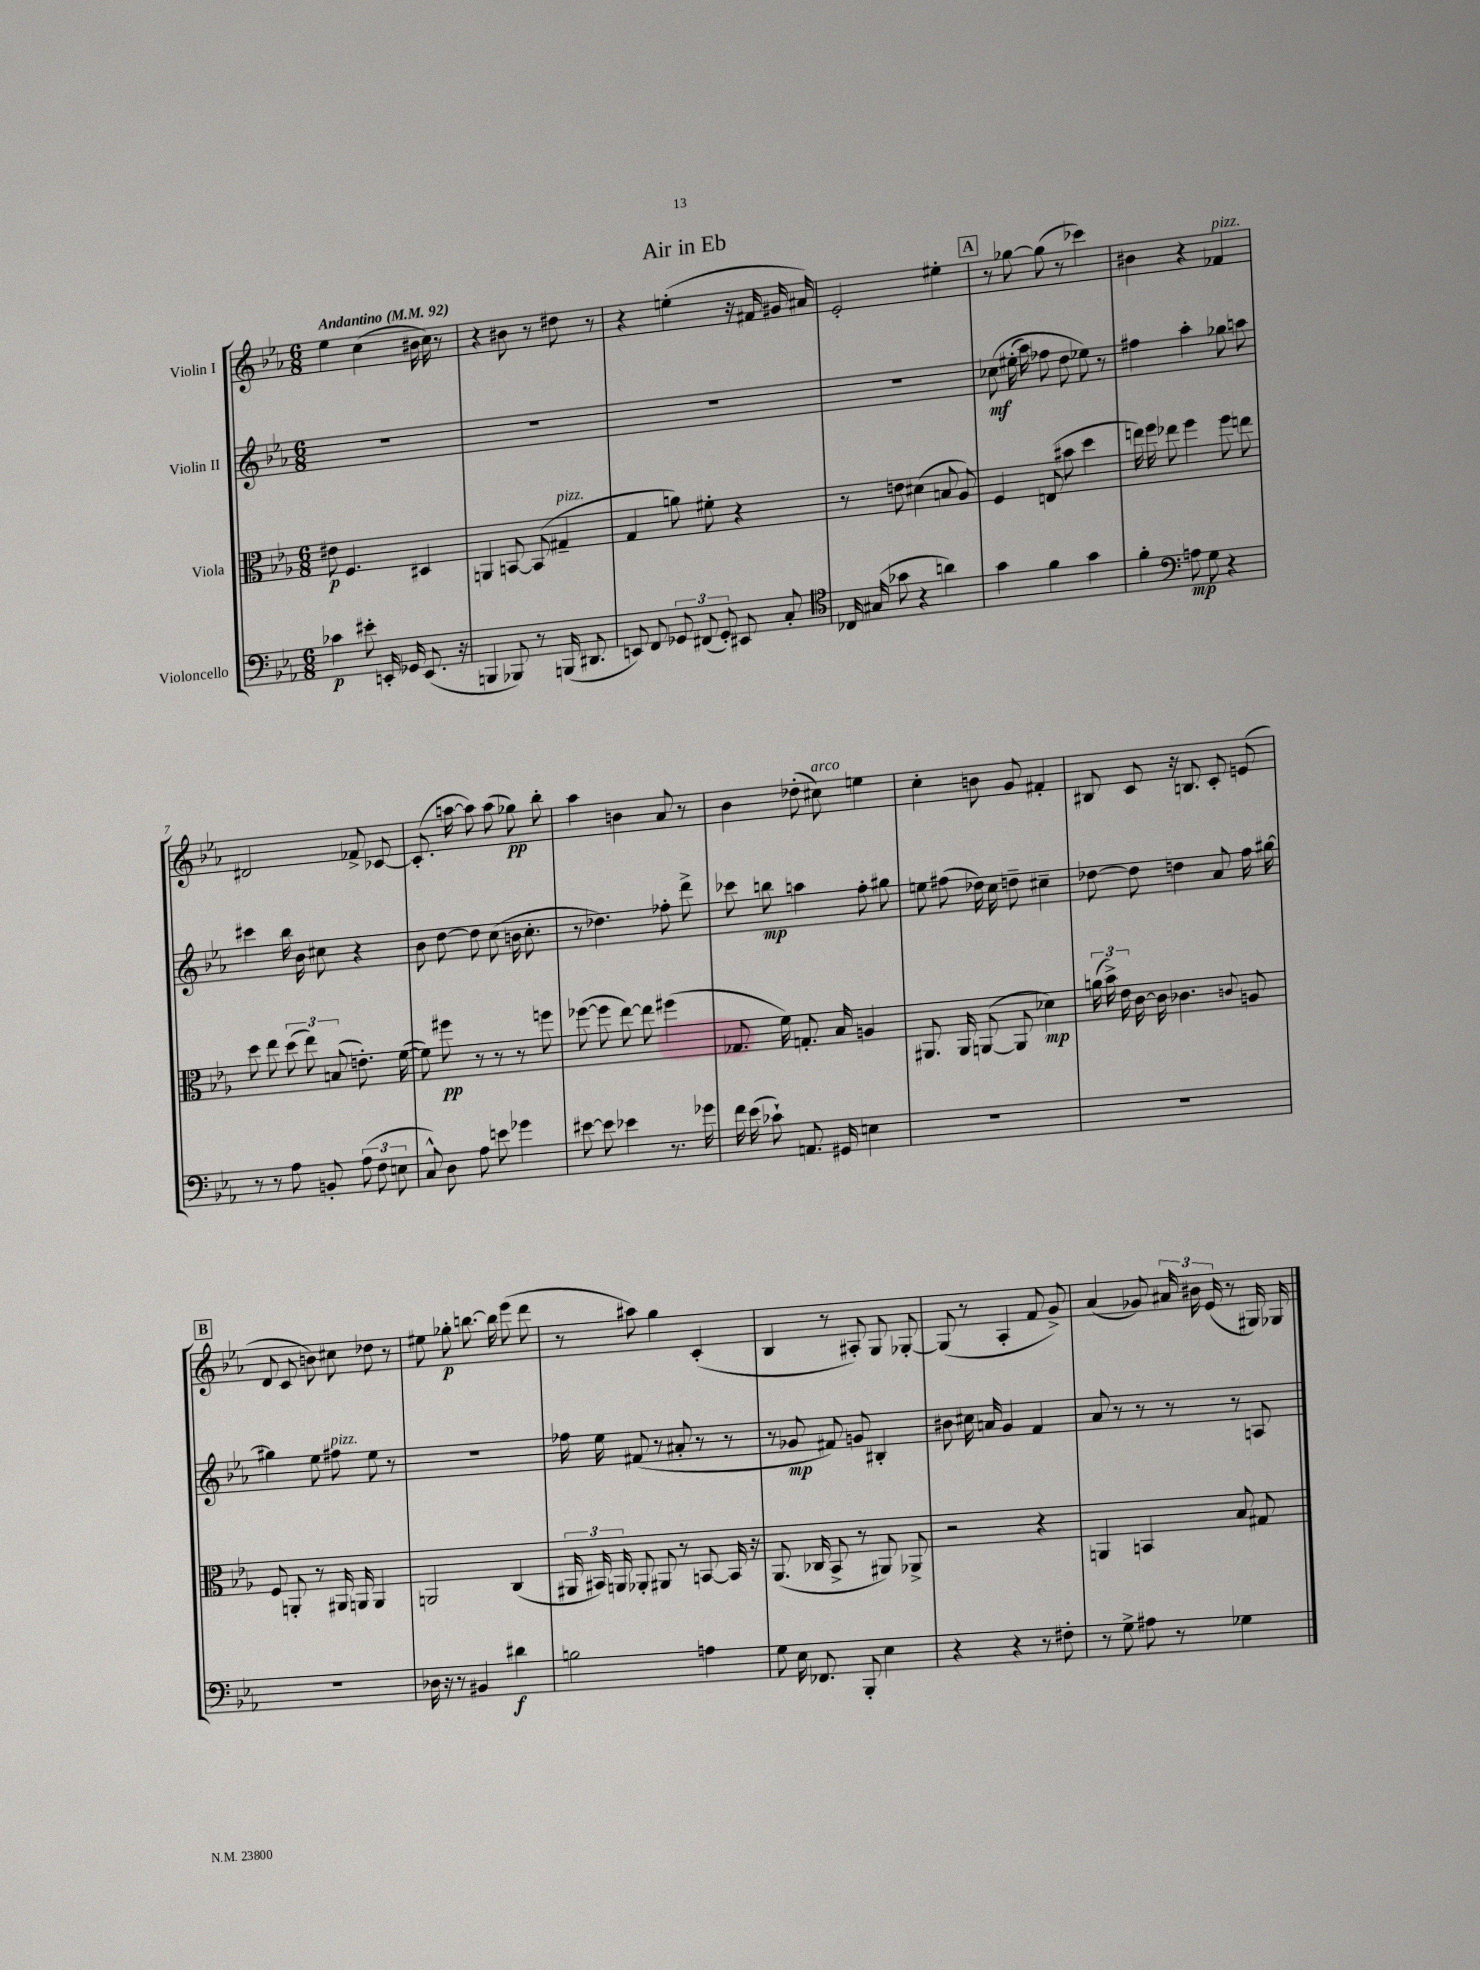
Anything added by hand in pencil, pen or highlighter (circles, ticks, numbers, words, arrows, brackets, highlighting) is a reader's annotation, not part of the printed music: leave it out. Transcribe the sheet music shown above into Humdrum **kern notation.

**kern	**dynam	**kern	**dynam	**kern	**dynam	**kern	**dynam
*part4	*part4	*part3	*part3	*part2	*part2	*part1	*part1
*staff4	*staff4	*staff3	*staff3	*staff2	*staff2	*staff1	*staff1
*I"Violoncello	*	*I"Viola	*	*I"Violin II	*	*I"Violin I	*
*clefF4	*	*clefC3	*	*clefG2	*	*clefG2	*
*k[b-e-a-]	*	*k[b-e-a-]	*	*k[b-e-a-]	*	*k[b-e-a-]	*
*M6/8	*	*M6/8	*	*M6/8	*	*M6/8	*
*MM92	*	*MM92	*	*MM92	*	*MM92	*
=1	=1	=1	=1	=1	=1	=1	=1
!	!	!	!	!	!	!LO:TX:a:B:t=Andantino	!
4c-X\	p	8e#X\	p	2.r	.	4ee-\	.
.	.	4.F/	.	.	.	.	.
8e#X'\	.	.	.	.	.	(4cc\	.
16EEn'/	.	.	.	.	.	.	.
16GG-X/	.	.	.	.	.	.	.
(8.EE/	.	4D#X/	.	.	.	16b#X\	.
.	.	.	.	.	.	16cc\)	.
.	.	.	.	.	.	8r	.
16r	.	.	.	.	.	.	.
=2	=2	=2	=2	=2	=2	=2	=2
4BBBn/	.	4AAn/	.	2.r	.	4r	.
8BBB-X/)	.	[8BBn/	.	.	.	8b#X\	.
8r	.	(8BB/]	.	.	.	8r	.
!	!	!LO:TX:a:i:t=pizz.	!	!	!	!	!
(16BBBn/	.	4G#X~/	.	.	.	8dd#X\	.
8.DD#X/	.	.	.	.	.	.	.
.	.	.	.	.	.	8r	.
=3	=3	=3	=3	=3	=3	=3	=3
8EEn/)	.	4G/	.	2.r	.	4r	.
8FF/	.	.	.	.	.	.	.
12GG-X/	.	8an\)	.	.	.	(4een'\	.
(12FF#X/	.	.	.	.	.	.	.
.	.	8f#X'\	.	.	.	.	.
12GG-'/)	.	.	.	.	.	.	.
8EE#X/	.	4r	.	.	.	16r	.
.	.	.	.	.	.	16f#X/	.
8C'/	.	.	.	.	.	16g#X/	.
.	.	.	.	.	.	16a#X/)	.
=4	=4	=4	=4	=4	=4	=4	=4
*clefC4	*	*	*	*	*	*	*
16C-X/	.	8r	.	2.r	.	2e-'/	.
(16G#X/	.	.	.	.	.	.	.
8g-X\	.	8en\	.	.	.	.	.
4r	.	(4d#X\	.	.	.	.	.
4an\)	.	8Bn/	.	.	.	4ee#X'\	.
.	.	8A-/)	.	.	.	.	.
!!LO:REH:place=s1:t=A
=5	=5	=5	=5	=5	=5	=5	=5
4g\	.	4F/	.	(8cc-X\	mf	8r	.
.	.	.	.	(16ee#X'\	.	[8gg-X\	.
.	.	.	.	16aa-\)	.	.	.
4f\	.	(8En/	.	8ff-X\	.	(8gg-\]	.
.	.	8b#X\	.	8dd\	.	8r	.
4g\	.	4dd\	.	8ee-X\)	.	4ccc-X\)	.
.	.	.	.	8r	.	.	.
=6	=6	=6	=6	=6	=6	=6	=6
4f'\	.	16een\)	.	4ff#X\	.	4b#X\	.
.	.	16ff\	.	.	.	.	.
.	.	8ee-X\	.	.	.	.	.
*clefF4	*	*	*	*	*	*	*
8An\	mp	4ff\	.	4aa-'\	.	4r	.
8G\	.	.	.	.	.	.	.
!	!	!	!	!	!	!LO:TX:a:i:t=pizz.	!
4r	.	8ff\	.	8gg-X\	.	4f-X/	.
.	.	8een\	.	8aan\	.	.	.
!!LO:LB:g=z
=7	=7	=7	=7	=7	=7	=7	=7
8r	.	8dd\	.	4ccc#X\	.	2d#X/	.
8r	.	8ee-\	.	.	.	.	.
8A-\	.	(12dd\	.	16bb-\	.	.	.
.	.	.	.	16b-\	.	.	.
.	.	12ee-\)	.	.	.	.	.
8BBn'/	.	.	.	8cc#X\	.	.	.
.	.	(12Bn/	.	.	.	.	.
(12A-\	.	8.en'\)	.	4r	.	8f-X^/	.
12F\	.	.	.	.	.	.	.
.	.	.	.	.	.	[8c-X/	.
12En\	.	.	.	.	.	.	.
.	.	([16f\	.	.	.	.	.
=8	=8	=8	=8	=8	=8	=8	=8
8C^^/)	.	8f\])	.	8b-\	.	(8.c-'/]	.
8D\	.	8ff#X\	pp	[8dd\	.	.	.
.	.	.	.	.	.	[16aan\	.
8A-\	.	8r	.	8dd\]	.	8aa\])	.
8en\	.	8r	.	(8cc\	.	(8aa\	.
4g-X\	.	8r	.	16bn\	.	8gg-X\)	pp
.	.	.	.	8.cc'\	.	.	.
.	.	8ffn\	.	.	.	8bb-'\	.
=9	=9	=9	=9	=9	=9	=9	=9
[8e#X\	.	([8ff-X\	.	8r	.	4aa-\	.
8e#\]	.	8ff-\]	.	4.dd-X\)	.	.	.
4e-X\	.	[8ee-\)	.	.	.	4bn\	.
.	.	8ee-\]	.	.	.	.	.
8.r	.	(4ff#X\	.	8ff-X'\	.	8a-/	.
.	.	.	.	8ddd^\	.	8r	.
16g-X\	.	.	.	.	.	.	.
=10	=10	=10	=10	=10	=10	=10	=10
16f\	.	8.G-X/	.	8ccc-X\	.	4b-\	.
(16e-\	.	.	.	.	.	.	.
8c-X`\)	.	.	.	8bbn\	mp	.	.
.	.	16f\)	.	.	.	.	.
8.AAn/	.	8.Gn'/	.	4aan\	.	(8dd-X'\	.
!	!	!	!	!	!	!LO:TX:a:i:t=arco	!
.	.	.	.	.	.	8cc#X\)	.
16GG#X/	.	16B-/	.	.	.	.	.
4En\	.	4An/	.	8ff'\	.	4een\	.
.	.	.	.	8gg#X\	.	.	.
=11	=11	=11	=11	=11	=11	=11	=11
2.r	.	8.AA#X/	.	8een\	.	4cc'\	.
.	.	.	.	(8ff#X\	.	.	.
.	.	16AA#/	.	.	.	.	.
.	.	([8AAn/	.	16dd-X\)	.	8bn\	.
.	.	.	.	16cc\	.	.	.
.	.	8AA/]	.	8ddn~\	.	8g/	.
.	.	4d-X\)	mp	4cc#X~\	.	4f#X'/	.
=12	=12	=12	=12	=12	=12	=12	=12
2.r	.	(24an\	.	[8dd-X\	.	8B#X/	.
.	.	24b-^\)	.	.	.	.	.
.	.	24e-\	.	.	.	.	.
.	.	[16c\	.	8dd-\]	.	8c/	.
.	.	16c\]	.	.	.	.	.
.	.	4.c-X\	.	4ddn\	.	16r	.
.	.	.	.	.	.	8.Bn/	.
.	.	.	.	8a-/	.	8c'/	.
.	.	8qqcn/	.	.	.	.	.
.	.	8An/	.	16ff\	.	(8en/	.
.	.	.	.	[16gg#X\	.	.	.
!!LO:LB:g=z
!!LO:REH:place=s1:t=B
=13	=13	=13	=13	=13	=13	=13	=13
2.r	.	8F/	.	4gg#X\]	.	8d/	.
.	.	8AAn'/	.	.	.	8c/	.
.	.	8r	.	8ee-\	.	8bn\)	.
!	!	!	!	!LO:TX:a:i:t=pizz.	!	!	!
.	.	16AA#X/	.	8ff#X\	.	8cc#X\	.
.	.	16AAn/	.	.	.	.	.
.	.	4AA/	.	8ee-\	.	8dd-X\	.
.	.	.	.	8r	.	8r	.
=14	=14	=14	=14	=14	=14	=14	=14
16D-X\	.	2AAn/	.	2.r	.	8ee#X\	.
16r	.	.	.	.	.	.	.
8r	.	.	.	.	.	8gg-X'\	p
4BB#X/	.	.	.	.	.	[8.bbn\	.
.	.	.	.	.	.	16bb\]	.
4d#X\	f	(4C/	.	.	.	(8eee-\	.
.	.	.	.	.	.	8ddd\	.
=15	=15	=15	=15	=15	=15	=15	=15
2Bn\	.	24AA#X/	.	16ff-X\	.	8r	.
.	.	24BB#X/)	.	.	.	.	.
.	.	.	.	16ee-\	.	.	.
.	.	24AAn/	.	.	.	.	.
.	.	8AA-X'/	.	(8f#X/	.	8aa#X\)	.
.	.	8AA#X/	.	8r	.	4gg\	.
.	.	8r	.	8a#X'/	.	.	.
4An\	.	[8BBn/	.	8r	.	(4c'/	.
.	.	16BB/]	.	8r	.	.	.
.	.	16r	.	.	.	.	.
=16	=16	=16	=16	=16	=16	=16	=16
8G\	.	(8.AA-/	.	8r	.	4B-/	.
16E-\	.	.	.	8g-X/	mp	.	.
8.FF-X/	.	16C-X/	.	.	.	.	.
.	.	8BB-^/	.	8f#X/)	.	8r	.
8BBB-'/	.	8r	.	8gn/	.	8A#X'/)	.
4E-\	.	8AA#X/)	.	4B#X'/	.	8G/	.
.	.	8AA-X^/	.	.	.	[8G-X'/	.
=17	=17	=17	=17	=17	=17	=17	=17
4r	.	2r	.	8b#X\	.	(8G-/]	.
.	.	.	.	16cc#X\	.	8r	.
.	.	.	.	16an/	.	.	.
4r	.	.	.	4g/	.	4A-'/	.
8r	.	4r	.	4f/	.	8f/	.
8F#X'\	.	.	.	.	.	8g^/)	.
=18	=18	=18	=18	=18	=18	=18	=18
8r	.	4AAn/	.	8a-/	.	(4a-/	.
8G^\	.	.	.	8r	.	.	.
8A#X\	.	4BBn/	.	8r	.	8g-X/)	.
8r	.	.	.	8r	.	24a#X/	.
.	.	.	.	.	.	24b#X\	.
.	.	.	.	.	.	(24e-/	.
4G-X\	.	8B-/	.	8r	.	8r	.
.	.	8G#X/	.	8An/	.	16G#X/)	.
.	.	.	.	.	.	16G-X/	.
==	==	==	==	==	==	==	==
*-	*-	*-	*-	*-	*-	*-	*-
